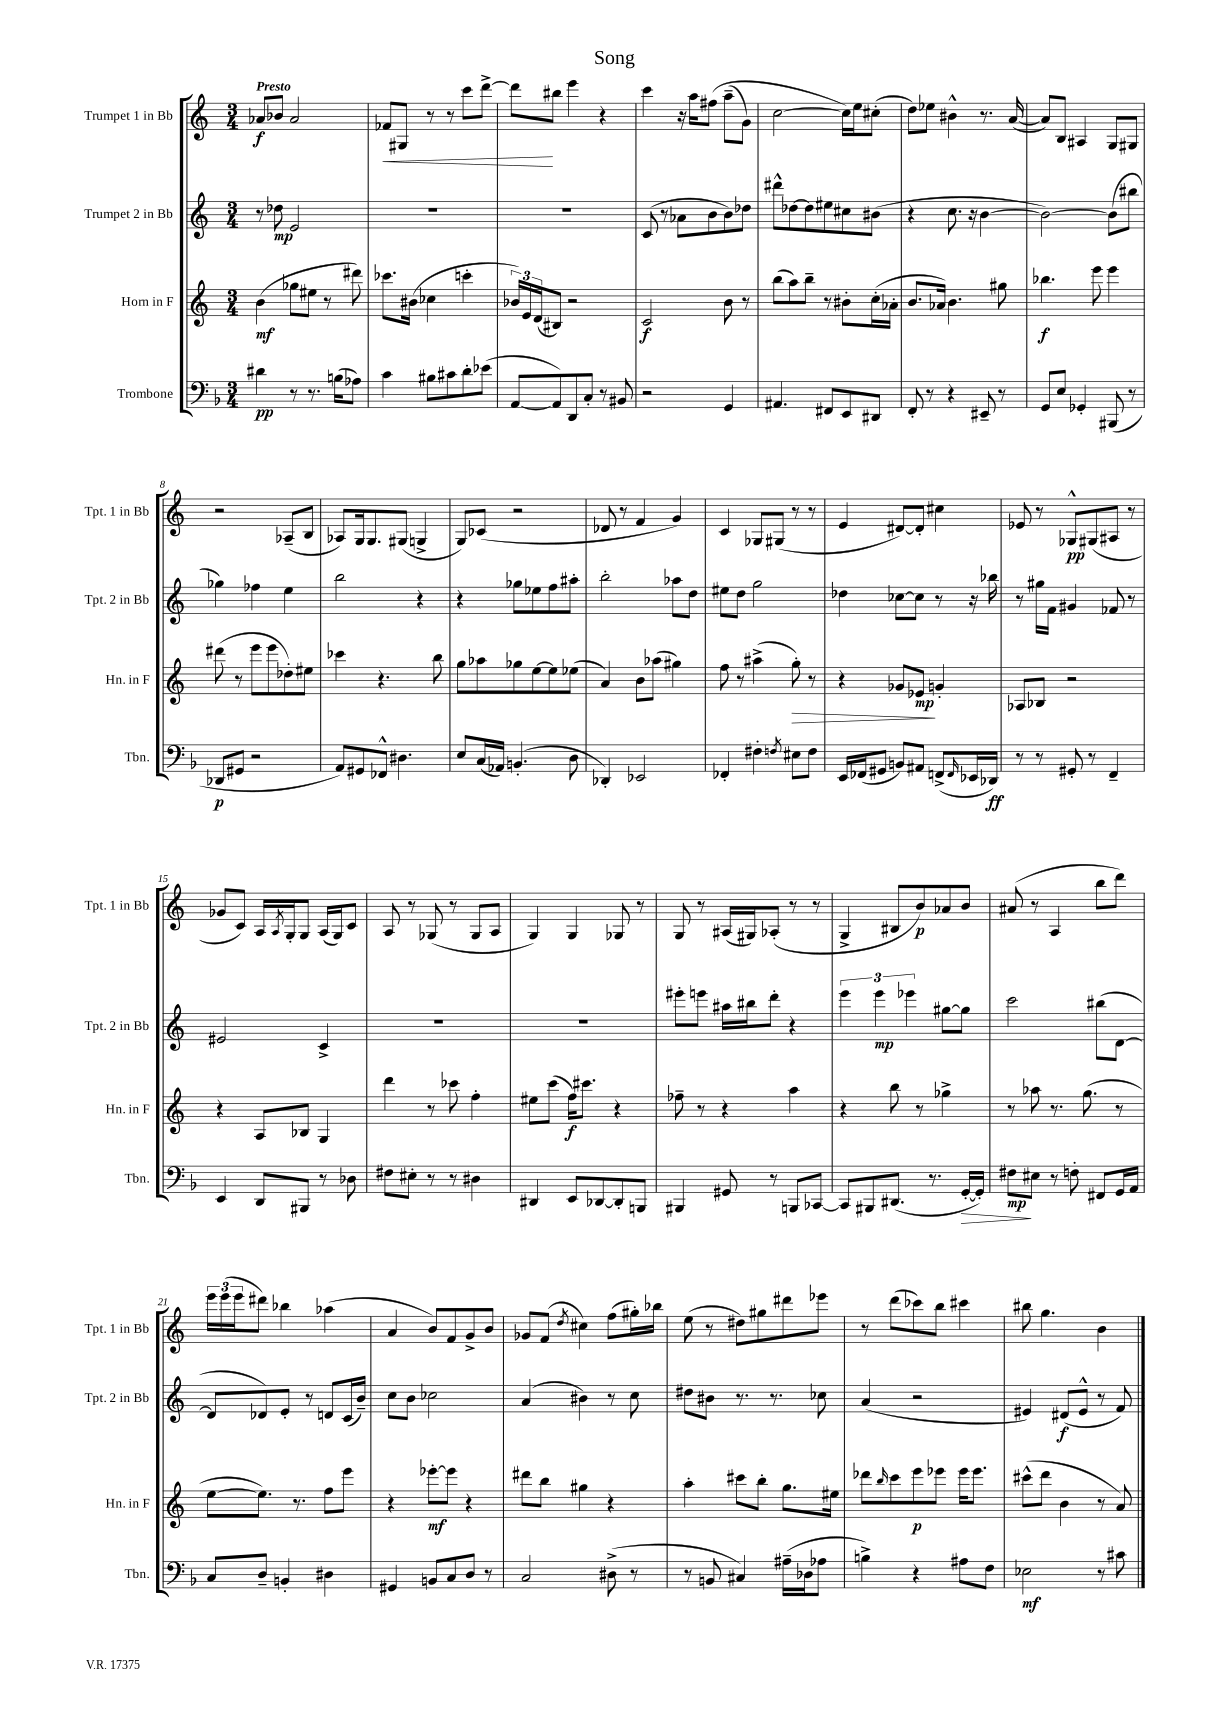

**kern	**dynam	**kern	**dynam	**kern	**dynam	**kern	**dynam
*part4	*part4	*part3	*part3	*part2	*part2	*part1	*part1
*staff4	*staff4	*staff3	*staff3	*staff2	*staff2	*staff1	*staff1
*I"Trombone	*	*I"Horn in F	*	*I"Trumpet 2 in Bb	*	*I"Trumpet 1 in Bb	*
*I'Tbn.	*	*I'Hn. in F	*	*I'Tpt. 2 in Bb	*	*I'Tpt. 1 in Bb	*
*clefF4	*	*clefG2	*	*clefG2	*	*clefG2	*
*k[b-]	*	*k[]	*	*k[]	*	*k[]	*
*M3/4	*	*M3/4	*	*M3/4	*	*M3/4	*
=1	=1	=1	=1	=1	=1	=1	=1
!	!	!	!	!	!	!LO:TX:a:B:t=Presto	!
4d#X\	pp	(4b\	mf	8r	.	8a-X/L	f
.	.	.	.	8dd-X\	mp	8b-X/J	.
8r	.	8gg-X\L	.	2e/	.	2a-/	.
8.r	.	8ee#X\J	.	.	.	.	.
.	.	8r	.	.	.	.	.
(16Bn\KL	.	.	.	.	.	.	.
8A-X\J)	.	8ddd#X\)	.	.	.	.	.
=2	=2	=2	=2	=2	=2	=2	=2
!	!	!	!	!	!	!	!LO:HP:b
4c\	.	8.ccc-X\L	.	2.r	.	8f-X/L	<
.	.	.	.	.	.	8G#X/J	.
.	.	(16b#X\Jk	.	.	.	.	.
8B#X\L	.	4cc-X\	.	.	.	8r	.
8c#X\	.	.	.	.	.	8r	.
8d'\	.	4cccn'\	.	.	.	8ccc\L	.
(8e-X\J	.	.	.	.	.	[8ddd^\J	.
=3	=3	=3	=3	=3	=3	=3	=3
[8AA/L	.	24b-X/LL)	.	2.r	.	8ddd\L]	.
.	.	24e/	.	.	.	.	.
.	.	(24d/J	.	.	.	.	.
8AA/])	.	8B#X/J)	.	.	.	8bb#X\J	[
8DD/	.	2r	.	.	.	4eee\	.
8C'/J	.	.	.	.	.	.	.
8r	.	.	.	.	.	4r	.
8BB#X/	.	.	.	.	.	.	.
=4	=4	=4	=4	=4	=4	=4	=4
2r	.	2c/	f	(8c/	.	4ccc\	.
.	.	.	.	8r	.	.	.
.	.	.	.	8a-X\L	.	16r	.
.	.	.	.	.	.	16aa\KL	.
.	.	.	.	8b\	.	(8ff#X\J	.
4GG/	.	8b\	.	8b\)	.	(8aa~\L	.
.	.	8r	.	8dd-X\J	.	8g\J)	.
=5	=5	=5	=5	=5	=5	=5	=5
4.AA#X/	.	(8bb\L	.	8ddd#X^^\L	.	[2cc\	.
.	.	8aa\)	.	[8dd-X\	.	.	.
.	.	8bb~\J	.	8dd-\]	.	.	.
8FF#X/L	.	8r	.	8ee#X\	.	.	.
8EE/	.	8b#X'\L	.	8cc#X\	.	16cc\LL])	.
.	.	.	.	.	.	16ee\J	.
8DD#X/J	.	(16cc'\L	.	(8b#X\J	.	(8cc#X'\J	.
.	.	16a-X'\JJ	.	.	.	.	.
=6	=6	=6	=6	=6	=6	=6	=6
8FF'/	.	8.b/L	.	4r	.	8dd\L)	.
8r	.	.	.	.	.	8ee-X\J	.
.	.	16a-X/Jk)	.	.	.	.	.
4r	.	4.b\	.	8.cc\	.	4b#X^^\	.
.	.	.	.	16r	.	.	.
8EE#X~/	.	.	.	[4b\	.	8.r	.
8r	.	8gg#X\	.	.	.	.	.
.	.	.	.	.	.	([16a/	.
=7	=7	=7	=7	=7	=7	=7	=7
8GG/L	.	4.bb-X\	f	2b\_)	.	8a/L])	.
8E/J	.	.	.	.	.	8B/J	.
4GG-X'/	.	.	.	.	.	4A#X/	.
.	.	8eee\	.	.	.	.	.
(8BBB#X/	.	4eee\	.	(8b\L]	.	8G/L	.
8r	.	.	.	8bb#X\J	.	8G#X/J	.
!!LO:LB:g=z
=8	=8	=8	=8	=8	=8	=8	=8
8DD-X/L	p	(8ddd#X\	.	4gg-X\)	.	2r	.
8GG#X/J	.	8r	.	.	.	.	.
2r	.	8eee\L	.	4ff-X\	.	.	.
.	.	8eee\	.	.	.	.	.
.	.	8dd-X'\)	.	4ee\	.	(8A-X~/L	.
.	.	8ee#X\J	.	.	.	8B/J	.
=9	=9	=9	=9	=9	=9	=9	=9
8AA/L)	.	4ccc-X\	.	2bb\	.	8A-X/L)	.
8GG#X/	.	.	.	.	.	16G/k	.
.	.	.	.	.	.	8.G/	.
8FF-X^^/J	.	4.r	.	.	.	.	.
4.D#X\	.	.	.	.	.	(8G#X/J	.
.	.	.	.	4r	.	4Gn^/	.
.	.	8bb\	.	.	.	.	.
=10	=10	=10	=10	=10	=10	=10	=10
8E/L	.	8gg\L	.	4r	.	8G/L)	.
(16C/L	.	8aa-X\	.	.	.	(8c-X/J	.
16AA-X/JJ)	.	.	.	.	.	.	.
(4.BBn'/	.	8gg-X\	.	8gg-X\L	.	2r	.
.	.	[8ee\	.	8ee-X\	.	.	.
.	.	8ee\]	.	8ff\	.	.	.
8D\	.	(8ee-X\J	.	8aa#X'\J	.	.	.
=11	=11	=11	=11	=11	=11	=11	=11
4DD-X'/)	.	4a/)	.	2bb'\	.	8d-X/	.
.	.	.	.	.	.	8r	.
2EE-X/	.	8b\L	.	.	.	4f/	.
.	.	(8aa-X\J	.	.	.	.	.
.	.	4gg#X\)	.	8aa-X\L	.	4g/)	.
.	.	.	.	8dd\J	.	.	.
=12	=12	=12	=12	=12	=12	=12	=12
4FF-X'/	.	8ff\	.	8ee#X\L	.	4c/	.
.	.	8r	.	8dd\J	.	.	.
4F#X'\	.	(4aa#X^\	.	2gg\	.	8G-X/L	.
.	.	.	.	.	.	(8G#X/J	.
8qFn/	.	.	.	.	.	.	.
!	!	!	!LO:HP:b	!	!	!	!
8E#X\L	.	8gg'\)	>	.	.	8r	.
8F\J	.	8r	.	.	.	8r	.
=13	=13	=13	=13	=13	=13	=13	=13
16EE/LL	.	4r	.	4dd-X\	.	4e/	.
(16FF-X/J	.	.	.	.	.	.	.
8GG#X/J	.	.	.	.	.	.	.
8BBn/L)	.	8g-X/L	.	[8cc-X\L	.	[8d#X/L)	.
8AA#X/J	.	8e-X/J	mp	8cc-\J]	.	8d#'/J]	.
(8FFn^/L	.	4gn'/	]	8r	.	4cc#X\	.
16qqFF/	.	.	.	.	.	.	.
16EE-X/L	.	.	.	16r	.	.	.
16DD-X/JJ)	ff	.	.	16bb-X\	.	.	.
=14	=14	=14	=14	=14	=14	=14	=14
8r	.	8A-X/L	.	8r	.	8e-X/	.
8r	.	8B-X/J	.	16gg#X\LL	.	8r	.
.	.	.	.	16f\JJ	.	.	.
8GG#X'/	.	2r	.	4g#X/	.	8G-X^^/L	pp
8r	.	.	.	.	.	(8G#X/	.
4FF~/	.	.	.	8f-X/	.	8A#X/J	.
.	.	.	.	8r	.	8r	.
!!LO:LB:g=z
=15	=15	=15	=15	=15	=15	=15	=15
4EE/	.	4r	.	2e#X/	.	8g-X/L	.
.	.	.	.	.	.	8c/J)	.
8DD/L	.	8A/L	.	.	.	16A/LL	.
.	.	.	.	.	.	8qA/	.
.	.	.	.	.	.	16G'/J	.
8BBB#X/J	.	8B-X/J	.	.	.	8G/J	.
8r	.	4G/	.	4c^/	.	(16A/LL	.
.	.	.	.	.	.	16G/J)	.
8D-X\	.	.	.	.	.	8c/J	.
=16	=16	=16	=16	=16	=16	=16	=16
8F#X\L	.	4ddd\	.	2.r	.	8A/	.
8E#X'\J	.	.	.	.	.	8r	.
8r	.	8r	.	.	.	(8G-X/	.
8r	.	8ccc-X\	.	.	.	8r	.
4D#X\	.	4ff'\	.	.	.	8G-/L	.
.	.	.	.	.	.	8A/J	.
=17	=17	=17	=17	=17	=17	=17	=17
4DD#X/	.	8ee#X\L	.	2.r	.	4G/)	.
.	.	(8ccc\J	.	.	.	.	.
8EE/L	.	16ff\KL)	f	.	.	4G/	.
.	.	8.ccc#X\J	.	.	.	.	.
[8DD-X/	.	.	.	.	.	.	.
8DD-'/]	.	4r	.	.	.	8G-X/	.
8BBBn/J	.	.	.	.	.	8r	.
=18	=18	=18	=18	=18	=18	=18	=18
4BBB#X/	.	8ff-X~\	.	8eee#X'\L	.	8G/	.
.	.	8r	.	8eeen\J	.	8r	.
8GG#X/	.	4r	.	16aa#X\LL	.	(16A#X/LL	.
.	.	.	.	16bb#X\J	.	16G#X/J)	.
8r	.	.	.	8ddd'\J	.	(8A-X'/J	.
8BBBn/L	.	4aa\	.	4r	.	8r	.
[8CC-X/J	.	.	.	.	.	8r	.
=19	=19	=19	=19	=19	=19	=19	=19
8CC-/L]	.	4r	.	6eee\	.	4G^/	.
8BBB#X/	.	.	.	.	.	.	.
.	.	.	.	6eee\	mp	.	.
(8.DD#X/J	.	8bb\	.	.	.	8B#X/L	.
.	.	.	.	6eee-X\	.	.	.
.	.	8r	.	.	.	8b/)	p
8.r	.	.	.	.	.	.	.
.	.	4gg-X^\	.	[8gg#X\L	.	8a-X/	.
!	!LO:HP:b	!	!	!	!	!	!
[16GG'/LL	>	.	.	8gg#\J]	.	8b/J	.
16GG'/JJ])	.	.	.	.	.	.	.
=20	=20	=20	=20	=20	=20	=20	=20
8F#X\L	mp	8r	.	2ccc\	.	(8a#X/	.
8E#X\J	]	8aa-X\	.	.	.	8r	.
8r	.	8.r	.	.	.	4A/	.
8Fn'\	.	.	.	.	.	.	.
.	.	(8.gg\	.	.	.	.	.
8FF#X/L	.	.	.	(8bb#X\L	.	8bb\L	.
16GG/L	.	8r	.	[8d\J	.	8ddd\J)	.
16AA/JJ	.	.	.	.	.	.	.
!!LO:LB:g=z
=21	=21	=21	=21	=21	=21	=21	=21
8C/L	.	[8ee\L	.	8d/L]	.	24eee\LL	.
.	.	.	.	.	.	(24eee\	.
.	.	.	.	.	.	24eee\J	.
8D~/J	.	8.ee\J])	.	8d-X/)	.	8ddd#X\J)	.
4BBn'/	.	.	.	8e'/J	.	4bb-X\	.
.	.	8.r	.	.	.	.	.
.	.	.	.	8r	.	.	.
4D#X\	.	8ff\L	.	8dn/L	.	(4aa-X\	.
.	.	8eee\J	.	(16c/L	.	.	.
.	.	.	.	16b~/JJ)	.	.	.
=22	=22	=22	=22	=22	=22	=22	=22
4GG#X/	.	4r	.	8cc\L	.	4a/	.
.	.	.	.	8b\J	.	.	.
8BBn/L	.	[8eee-X'\L	mf	2cc-X\	.	8b/L)	.
8C/	.	8eee-\J]	.	.	.	8f/	.
8D/J	.	4r	.	.	.	8g^/	.
8r	.	.	.	.	.	8b/J	.
=23	=23	=23	=23	=23	=23	=23	=23
2C/	.	8ddd#X\L	.	(4a/	.	8g-X/L	.
.	.	8bb\J	.	.	.	(8f/J	.
.	.	.	.	.	.	8qdd/	.
.	.	4gg#X\	.	4b#X\)	.	4cc#X\)	.
(8D#X^\	.	4r	.	8r	.	(8ff\L	.
8r	.	.	.	8cc\	.	16gg#X'\L)	.
.	.	.	.	.	.	16bb-X\JJ	.
=24	=24	=24	=24	=24	=24	=24	=24
8r	.	4aa'\	.	8dd#X\L	.	(8ee\	.
8BBn/	.	.	.	8b#X\J	.	8r	.
4C#X/)	.	8ccc#X\L	.	8.r	.	8dd#X\L)	.
.	.	8bb'\J	.	.	.	8gg#X\	.
.	.	.	.	8.r	.	.	.
(16A#X~\LL	.	8.gg\L	.	.	.	8ddd#X\	.
16D-X\J	.	.	.	.	.	.	.
8A-X\J	.	.	.	8cc-X\	.	8eee-X\J	.
.	.	16ee#X\Jk	.	.	.	.	.
=25	=25	=25	=25	=25	=25	=25	=25
4Bn^\)	.	8ddd-X\L	.	(4a/	.	8r	.
.	.	16qqbb/	.	.	.	.	.
.	.	8ccc\	.	.	.	(8ddd\L	.
4r	.	8eee\	p	2r	.	8ccc-X\)	.
.	.	8eee-X\J	.	.	.	8bb\J	.
8A#X\L	.	16eee-\KL	.	.	.	4ccc#X\	.
.	.	8.eee-\J	.	.	.	.	.
8F\J	.	.	.	.	.	.	.
=26	=26	=26	=26	=26	=26	=26	=26
2E-X\	mf	(8ccc#X^^\L	.	4e#X/)	.	8bb#X\	.
.	.	8ddd\J	.	.	.	4.gg\	.
.	.	4b\	.	(8d#X/L	f	.	.
.	.	.	.	8e#^^/J	.	.	.
8r	.	8r	.	8r	.	4b\	.
8c#X\	.	8a/)	.	8f/)	.	.	.
==	==	==	==	==	==	==	==
*-	*-	*-	*-	*-	*-	*-	*-
